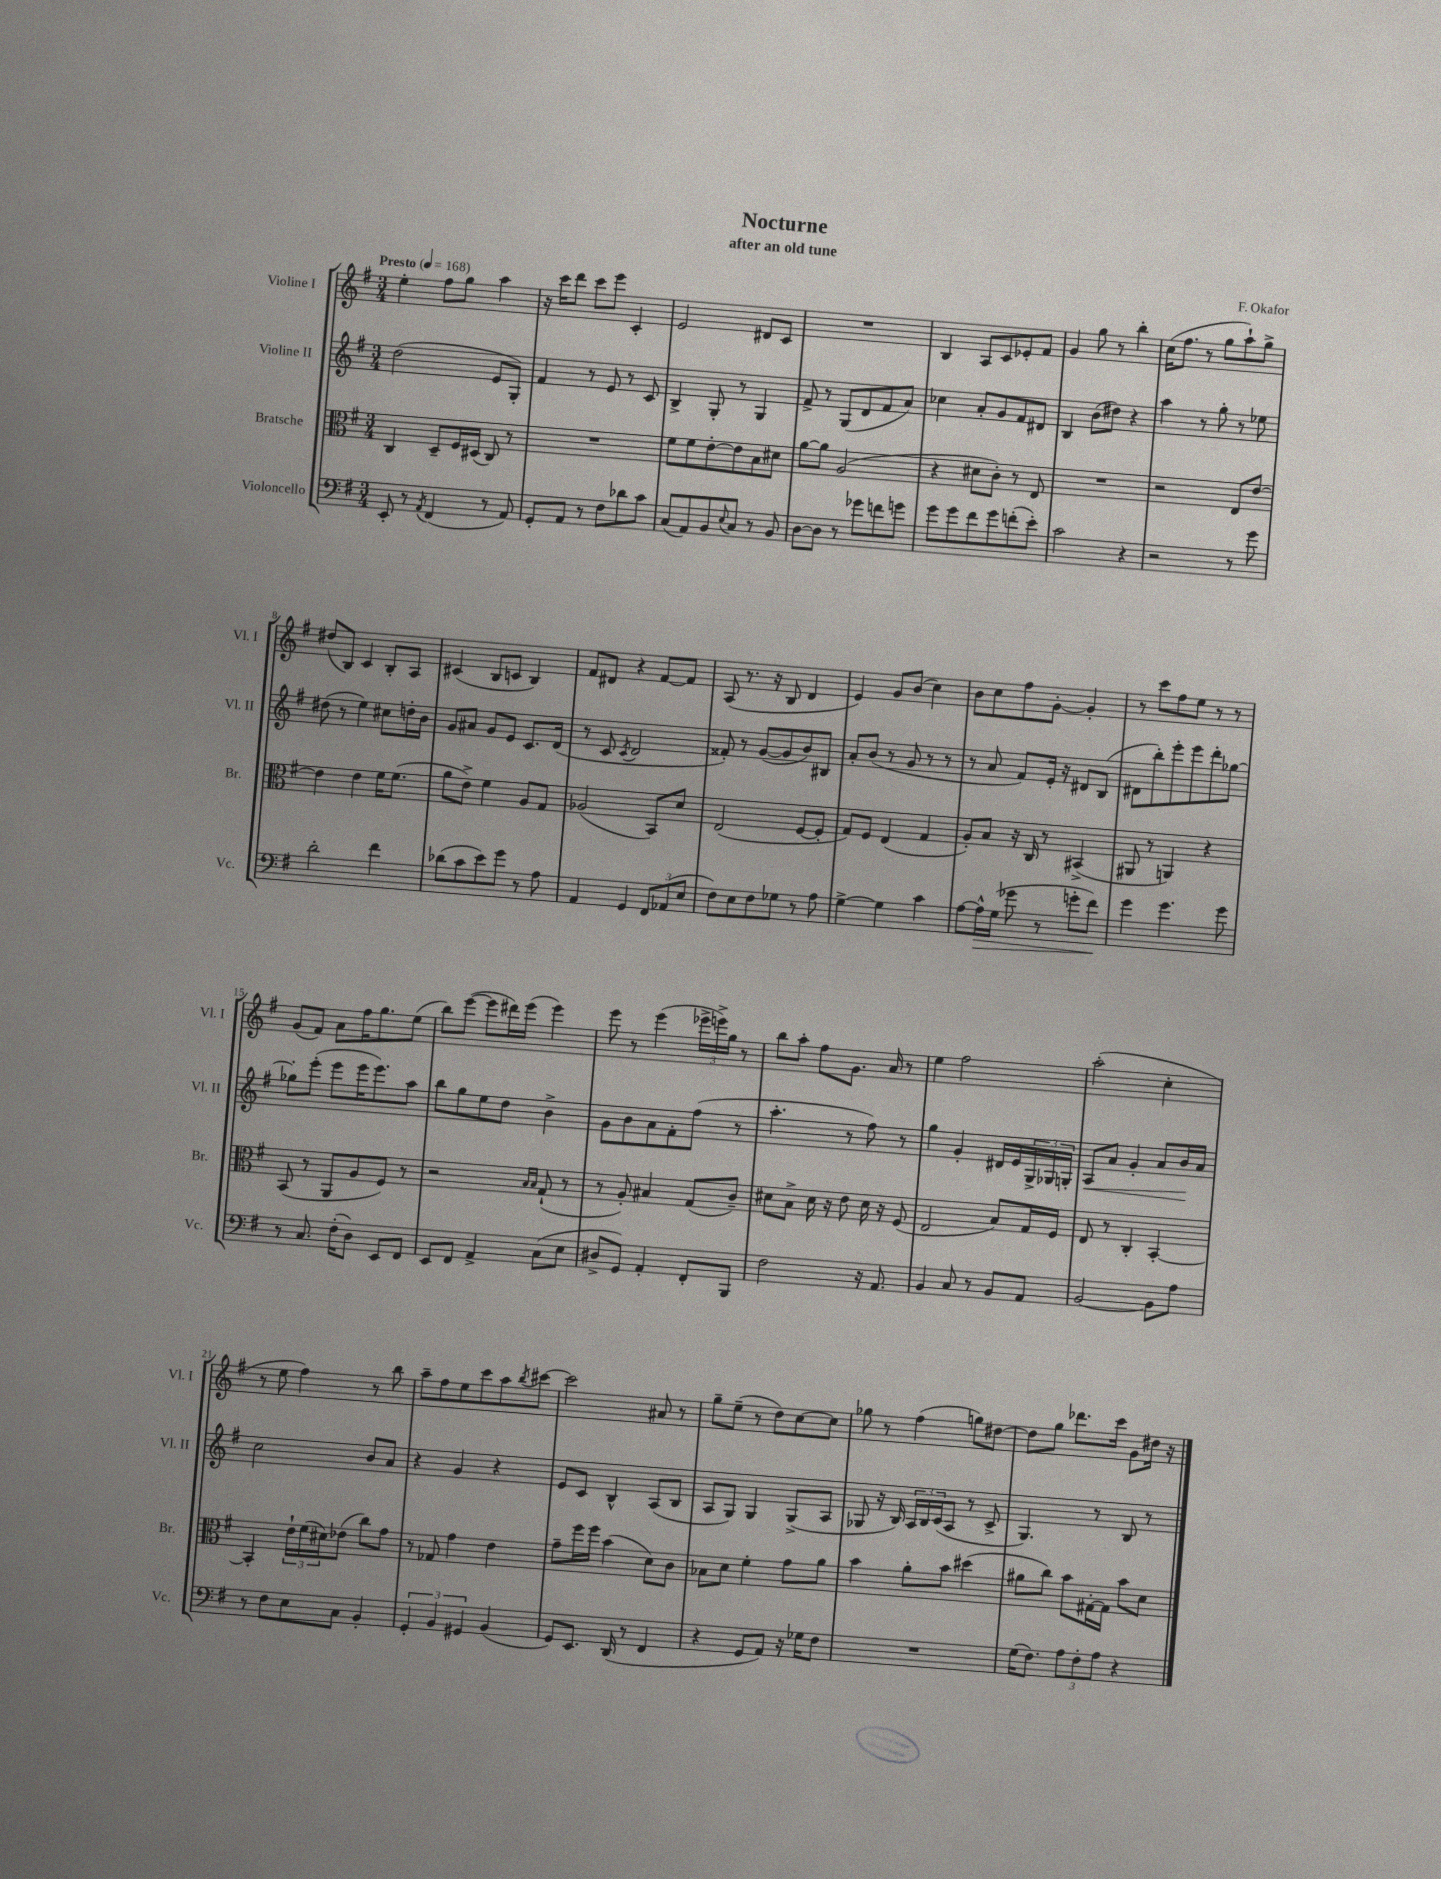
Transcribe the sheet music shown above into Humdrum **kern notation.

**kern	**kern	**kern	**kern
*staff4	*staff3	*staff2	*staff1
*clefF4	*clefC3	*clefG2	*clefG2
*k[f#]	*k[f#]	*k[f#]	*k[f#]
*M3/4	*M3/4	*M3/4	*M3/4
*MM168	*MM168	*MM168	*MM168
8EE'/	4C/	(2dd\	4ee'\
8r	.	.	.
8qAA/	.	.	.
(4FF#/	8D~/L	.	8ff#\L
.	16F#/L	.	8gg\J
.	(16D#/JJ	.	.
8r	8C/)	8e/L	4aa\
8AA/)	8r	8G'/J)	.
=	=	=	=
8GG'/L	2.r	4f#/	16r
.	.	.	16ccc\LK
8AA/J	.	.	8ddd\J
8r	.	8r	8ccc\L
8F#\L	.	8e/	8eee\J
8d-\	.	8r	4c'/
8c\J	.	8c/	.
=	=	=	=
(8C/L	8f#\L	4B^/	2e/
8AA/)	8f#\	.	.
8BB/	[8e'\	8G'/	.
8qqE/	.	.	.
8C/J	8e\]	8r	.
8r	8B\	4G/	8d#/L
8BB/	8d#\J	.	8c/J
=	=	=	=
[8D\L	[8a\L	8f#^/	2.r
8D\]J	8a\]J	8r	.
8r	(2A/	(8G/L	.
8g-\L	.	8d/	.
8f\	.	8f#/	.
8g\J	.	8a/J)	.
=	=	=	=
8g\L	4r	4cc-\	4B/
8g\	.	.	.
8f#\	8d#\L	8a'/L	8A/L
8g\	8c'\J)	8g/	8c/
(8f'\	8r	8f#/	8e-'/
8e'\J)	8E/	8d#/J	8f#/J
=	=	=	=
2c\	2.r	4B/	4g/
.	.	(8b\L	8gg\
.	.	8dd#\J)	8r
4r	.	4r	4bb'\
=	=	=	=
2r	2r	4aa\	(16cc\LK
.	.	.	8.ff#\J
.	.	8r	8r
.	.	8gg'\	8gg\L
8r	8E/L	8r	8aa`\)
8g\	[8e/J	8ee-\	8gg^\J
=	=	=	=
2d'\	4e\]	(8dd#\	(8dd#/L
.	.	8r	8B/J)
.	4e\	4ee\)	4c/
4f#\	16f#\LK	8cc#\L	8B'/L
.	(8.f#\J	.	.
.	.	16dd'\L	8A/J
.	.	16b\JJ	.
=	=	=	=
(8d-\L	8a\L	8g/L	(4c#/
8c\	8e^\J)	8a#/J	.
8e\)	4f#\	8g/L	8B/L
8g\J	.	8e/J	8c/J
8r	8A/L	8.c/L	4B/)
8A\	8G/J	.	.
.	.	(16d/Jk	.
=	=	=	=
4AA/	(2A-/	8r	8f#/L
.	.	8c/	8d#/J
.	.	8qc/	.
4GG/	.	2d/	4r
12FF#/L	8BB/L)	.	[8f#/L
(12AA-/	.	.	.
.	8d/J	.	8f#/]J
12E/J	.	.	.
=	=	=	=
8F#\L)	(2E/	8f##'/)	(8A/
8E\	.	8r	8.r
8F#\	.	([8g/L	.
.	.	.	16r
8G-\J	.	8g/]	8B/
8r	[8F#/L	8b/)	4d/
8A\	8F#'/]J	8B#/J	.
=	=	=	=
[4G^\	8G/L)	8a'/L	4e/)
.	8F#/J	(8b/J	.
4G\]	(4E/	8r	8g/L
.	.	8g/	(8b/J
4c\	4G/	8r	4cc\)
.	.	8r	.
=	=	=	=
[8A\L	8A'/L)	8r	8b\L
16A^^\]L	8B/J	8a/	8cc\
(16G\JJ	.	.	.
8g-\	16r	8f#/L)	8ff#\
.	16C/	.	.
8r	8r	16e'/Jk	[8g'\J
.	.	16r	.
8g'\L	(4BB#^/	8d#/L	4g'/]
8f#\J)	.	(8B/J	.
=	=	=	=
4g\	8AA#/	8d#\L	8r
.	8r	8bb'\)	8ccc\L
4.g\	4AA/)	8eee'\	8ff#\
.	.	8eee\	8ee\J
.	4r	8ddd'\	8r
8g\	.	[8gg-\J	8r
=	=	=	=
8r	(8BB/	8gg-'\]L	(8g/L
8.C/	8r	(8eee'\J	8f#/J)
.	8AA/L	8eee\L	8a\L
(16F#'\LK	.	.	.
8D\J)	8A/	16eee\K	16ff#\K
.	.	8.eee\)	8.gg\
8EE/L	8F#/J)	.	.
8FF#/J	8r	8aa\J	(8ee\J
=	=	=	=
8EE/L	2r	8bb\L	8bb\L)
8FF#/J	.	8gg\	([8eee\J
4AA^/	.	8ee\	8eee\]L
.	.	8dd\J	16ddd#\L)
.	.	.	(16eee\JJ
.	16qqB/LL	.	.
.	16qqB/JJ	.	.
(8C\L	(8G`/	4b^\	4eee\)
8E\J	8r	.	.
=	=	=	=
8D#^/L	8r	8g\L	8eee\
8GG/J)	8A'/)	8b\	8r
4AA'/	4B#/	8a\	(4eee\
.	.	8f#'\	.
8FF#'/L	(8G/L	(8ff#\J	24eee-^\LL
.	.	.	24eee^\)
.	.	.	24gg\JJ
8BBB/J	8c~/J)	8r	8r
=	=	=	=
2F#\	8d#\L	4.aa'\	8bb\L
.	8B^\J	.	8aa'\J
.	16d#\	.	8ff#\L
.	16r	.	.
.	8e\	8r	8.g\J
16r	16d#\	8ff#\)	.
8.AA/	16r	.	16a/
.	(8F#/	8r	8r
=	=	=	=
4BB/	2E/	4gg\	4ee\
8C/	.	4g'/	2ff#\
8r	.	.	.
8BB/L	8B/L)	16d#/LL	.
.	.	16e/	.
8AA/J	16G/L	24G^/	.
.	.	24G-/	.
.	16F#/JJ	.	.
.	.	24G'/JJ	.
=	=	=	=
[2BB/	8E/	8A/L	(2aa'\
.	8r	8a/J	.
.	4C'/	4g'/	.
8BB\]L	[4BB'/	8a/L	4cc'\
8A\J	.	16b/L	.
.	.	16a/JJ	.
=	=	=	=
8r	4BB'/]	2cc\	8r
8F#\L	.	.	8ee\
8E\	24e`\LL	.	4ff#\)
.	(24f#\	.	.
.	24d#\J)	.	.
8C\J	(8e-\J	.	.
4BB'/	8cc\L)	8b/L	8r
.	8g\J	8a/J	8bb\
=	=	=	=
6GG'/	8r	4r	8aa~\L
.	8G-/	.	8ff#\
6BB/	.	.	.
.	4g\	4g/	8ee\
6GG#/	.	.	.
.	.	.	8ccc\
(4BB/	4e\	4r	8aa\
.	.	.	8qbb/
.	.	.	[8ccc#\J
=	=	=	=
8GG/L)	8g~\L	8e/L	2ccc#\]
8.EE/J	16ff#\L	8c/J	.
.	16ff#\JJ	.	.
.	(4b\	4B^^/	.
(16DD/	.	.	.
8r	.	.	.
4FF#/	8d\L)	(8A/L	8a#/
.	8c\J	8B/J	8r
=	=	=	=
4r	8B-\L	8A/L	8gg~\L
.	8d\J	8G/J)	(8ee~\J
8GG/L	4f#'\	4G/	8r
8AA/J)	.	.	8dd\L)
16r	8g\L	(8G^/L	[8cc\
16G-\LK	.	.	.
8F#\J	8a\J	8A/J	8cc\]J
=	=	=	=
2.r	4b\	8G-/	8gg-\
.	.	16r	8r
.	.	16B/)	.
.	8a'\L	24A/LL	(4ff#\
.	.	24B/	.
.	.	(24c/J	.
.	8b\J	8A/J	.
.	(4dd#\	8r	8gg\L)
.	.	8c^/	[8dd#\J
=	=	=	=
(16G\LK	8a#\L	4.G/)	8dd#\]L
8.F#\J)	.	.	.
.	8cc\J)	.	8gg\J
12A\L	8b\L	.	8.ddd-\L
12F#'\	.	.	.
.	[16G#'\L	8r	.
12A\J	.	.	.
.	16G#\]JJ	.	16ccc\Jk
4r	8b\L	8B/	8g\L
.	8d\J	8r	16dd#\Jk
.	.	.	16r
==	==	==	==
*-	*-	*-	*-
